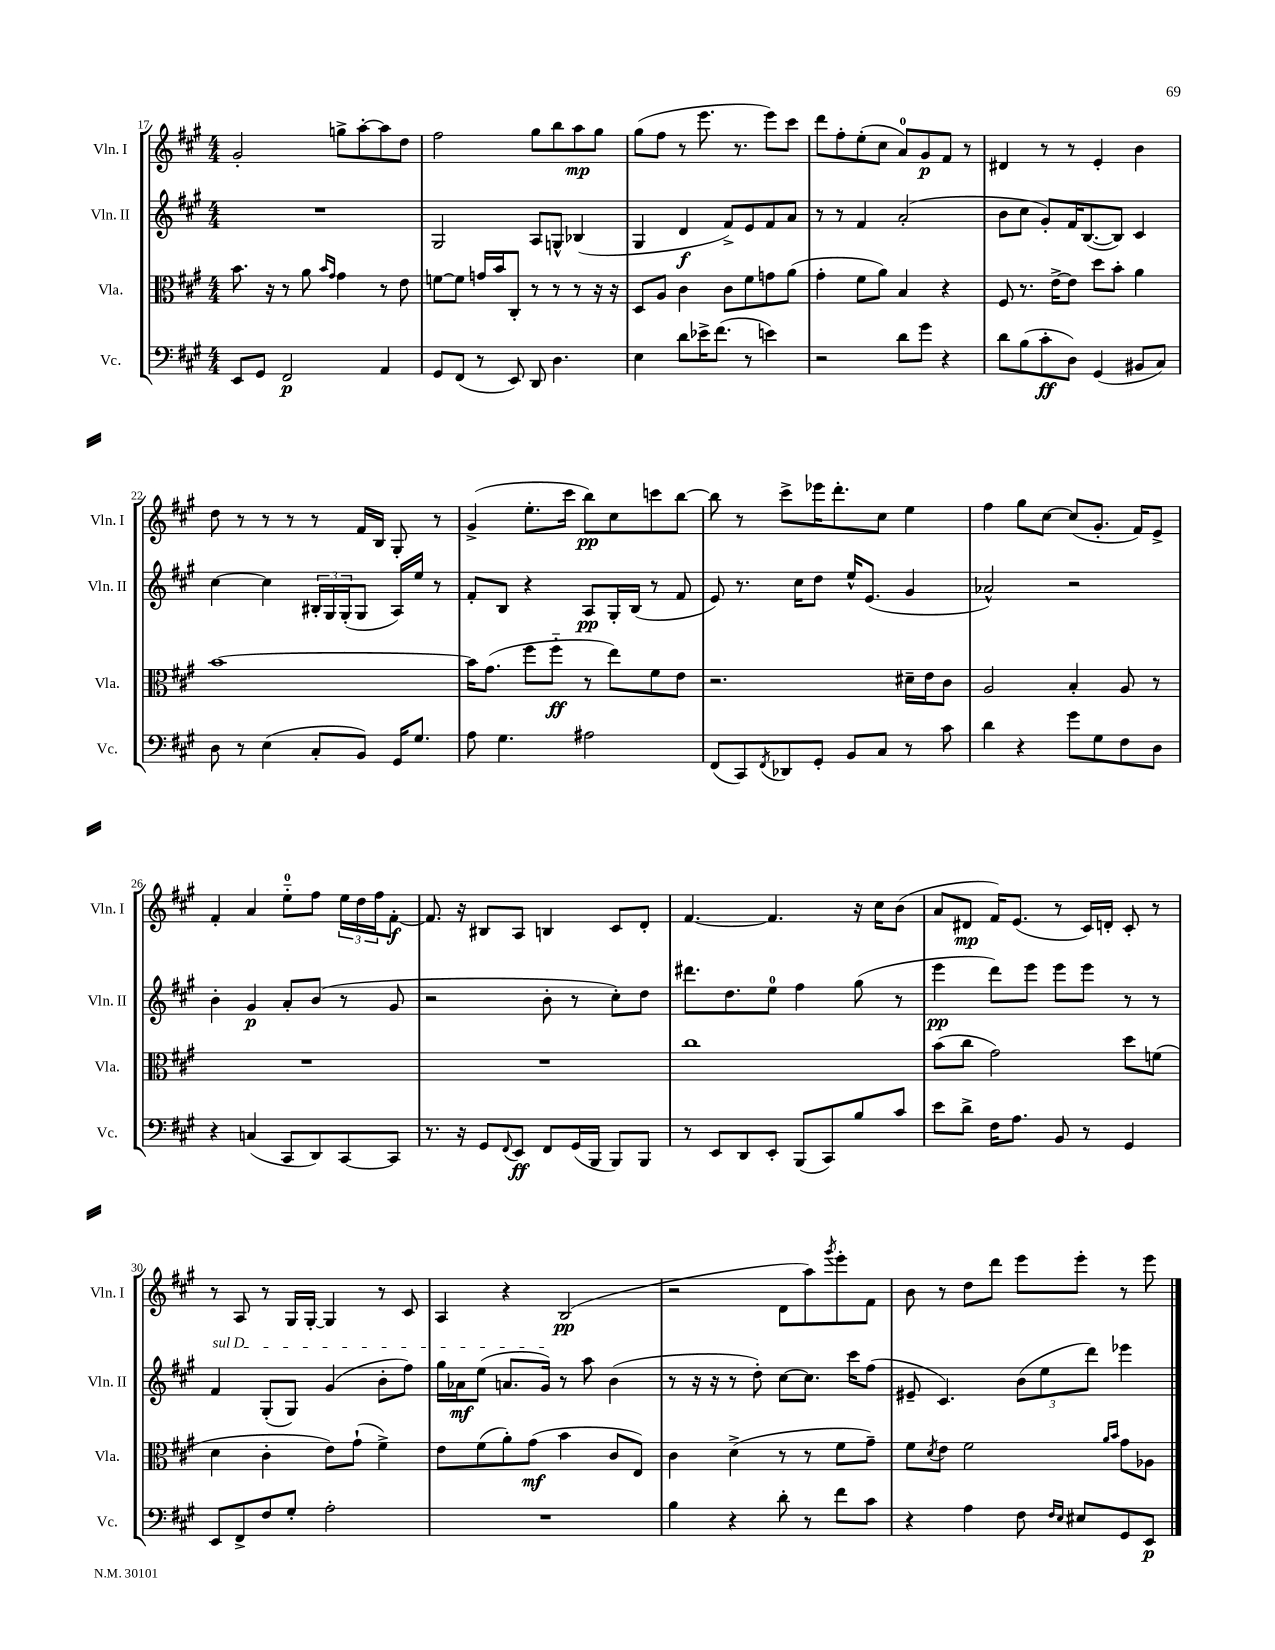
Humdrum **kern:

**kern	**dynam	**kern	**dynam	**kern	**dynam	**kern	**dynam
*part4	*part4	*part3	*part3	*part2	*part2	*part1	*part1
*staff4	*staff4	*staff3	*staff3	*staff2	*staff2	*staff1	*staff1
*I"Vc.	*	*I"Vla.	*	*I"Vln. II	*	*I"Vln. I	*
*I'Vc.	*	*I'Vla.	*	*I'Vln. II	*	*I'Vln. I	*
*clefF4	*	*clefC3	*	*clefG2	*	*clefG2	*
*k[f#c#g#]	*	*k[f#c#g#]	*	*k[f#c#g#]	*	*k[f#c#g#]	*
*M4/4	*	*M4/4	*	*M4/4	*	*M4/4	*
=17	=17	=17	=17	=17	=17	=17	=17
8EE/L	.	8.b\	.	1r	.	2g#'/	.
8GG#/J	.	.	.	.	.	.	.
.	.	16r	.	.	.	.	.
2FF#/	p	8r	.	.	.	.	.
.	.	8a\	.	.	.	.	.
.	.	16qqb/LL	.	.	.	.	.
.	.	16qqg#/JJ	.	.	.	.	.
.	.	4g#\	.	.	.	8ggn^\L	.
.	.	.	.	.	.	[8aa'\	.
4AA/	.	8r	.	.	.	8aa\]	.
.	.	8e\	.	.	.	8dd\J	.
=18	=18	=18	=18	=18	=18	=18	=18
8GG#/L	.	[8fn\L	.	2G#/	.	2ff#\	.
(8FF#/J	.	8f\J]	.	.	.	.	.
8r	.	16gn/LL	.	.	.	.	.
.	.	16b/J	.	.	.	.	.
8EE/)	.	8C#'/J	.	.	.	.	.
8DD/	.	8r	.	8A/L	.	8gg#\L	.
4.D\	.	8r	.	8Gn^^/J	.	8bb\	.
.	.	8r	.	(4B-X/	.	8aa\	mp
.	.	16r	.	.	.	8gg#\J	.
.	.	16r	.	.	.	.	.
=19	=19	=19	=19	=19	=19	=19	=19
4E\	.	8D/L	.	4G#/	.	(8gg#\L	.
.	.	8A/J	.	.	.	8ff#\J	.
8d\L	.	4c#\	.	4d/	f	8r	.
16e-X^\K	.	.	.	.	.	8.eee\	.
(8.f#\J	.	.	.	.	.	.	.
.	.	8c#\L	.	8f#^/L)	.	.	.
.	.	.	.	.	.	8.r	.
8r	.	8f#\	.	8e/	.	.	.
4en\)	.	8gn\	.	8f#/	.	8eee\L)	.
.	.	(8a\J	.	8a/J	.	8ccc#\J	.
=20	=20	=20	=20	=20	=20	=20	=20
2r	.	4g#'\	.	8r	.	8ddd\L	.
.	.	.	.	8r	.	8ff#'\	.
.	.	8f#\L	.	4f#/	.	(8ee'\	.
.	.	8a\J)	.	.	.	8cc#\J	.
8d\L	.	4B/	.	(2a'/	.	8a/L)	.
8g#\J	.	.	.	.	.	8g#/	p
4r	.	4r	.	.	.	8f#/J	.
.	.	.	.	.	.	8r	.
=21	=21	=21	=21	=21	=21	=21	=21
8d\L	.	8F#/	.	8b\L	.	4d#X/	.
(8B\	.	8.r	.	8cc#\J	.	.	.
8c#'\	ff	.	.	8g#'/L)	.	8r	.
.	.	[16e^\KL	.	.	.	.	.
8D\J)	.	8e\J]	.	16f#/K	.	8r	.
.	.	.	.	([8.B/	.	.	.
(4GG#/	.	8dd\L	.	.	.	4e'/	.
.	.	8b'\J	.	8B/J])	.	.	.
8BB#X/L	.	4a\	.	4c#/	.	4b\	.
8C#/J)	.	.	.	.	.	.	.
!!LO:LB:g=z
=22	=22	=22	=22	=22	=22	=22	=22
8D\	.	[1b	.	[4cc#\	.	8dd\	.
8r	.	.	.	.	.	8r	.
(4E\	.	.	.	4cc#\]	.	8r	.
.	.	.	.	.	.	8r	.
8C#'/L	.	.	.	24B#X'/LL	.	8r	.
.	.	.	.	24G#/	.	.	.
.	.	.	.	(24G#'/J	.	.	.
8BB/J)	.	.	.	8G#/J	.	16f#/LL	.
.	.	.	.	.	.	16B/JJ	.
16GG#/KL	.	.	.	16A/LL)	.	8G#'/	.
8.G#/J	.	.	.	16ee/JJ	.	.	.
.	.	.	.	8r	.	8r	.
=23	=23	=23	=23	=23	=23	=23	=23
8A\	.	16b\KL]	.	8f#'/L	.	(4g#^/	.
.	.	(8.g#\J	.	.	.	.	.
4.G#\	.	.	.	8B/J	.	.	.
.	.	8ff#\L	.	4r	.	8.ee'\L	.
.	.	8ff#\J	ff	.	.	.	.
.	.	.	.	.	.	16ccc#\Jk	.
2A#X\	.	8r	.	8A/L	pp	8bb\L)	pp
.	.	8ee\L)	.	16G#'/L	.	8cc#\	.
.	.	.	.	(16B/JJ	.	.	.
.	.	8f#\	.	8r	.	8cccn\	.
.	.	8e\J	.	8f#/	.	[8bb\J	.
=24	=24	=24	=24	=24	=24	=24	=24
(8FF#/L	.	2.r	.	8e/)	.	8bb\]	.
8CC#/)	.	.	.	8.r	.	8r	.
8qFF#/	.	.	.	.	.	.	.
8DD-X/	.	.	.	.	.	8ccc#^\L	.
.	.	.	.	16cc#\KL	.	.	.
8GG#'/J	.	.	.	8dd\J	.	16eee-X\K	.
.	.	.	.	.	.	8.ddd'\	.
8BB/L	.	.	.	16ee^^/KL	.	.	.
.	.	.	.	(8.e/J	.	.	.
8C#/J	.	.	.	.	.	8cc#\J	.
8r	.	16d#X~\LL	.	4g#/	.	4ee\	.
.	.	16e\J	.	.	.	.	.
8c#\	.	8c#\J	.	.	.	.	.
=25	=25	=25	=25	=25	=25	=25	=25
4d\	.	2A/	.	2a-X^^/)	.	4ff#\	.
4r	.	.	.	.	.	8gg#\L	.
.	.	.	.	.	.	[8cc#\J	.
8g#\L	.	4B'/	.	2r	.	(8cc#/L]	.
8G#\	.	.	.	.	.	8.g#'/J	.
8F#\	.	8A/	.	.	.	.	.
.	.	.	.	.	.	16f#/KL)	.
8D\J	.	8r	.	.	.	8e^/J	.
!!LO:LB:g=z
=26	=26	=26	=26	=26	=26	=26	=26
4r	.	1r	.	4b'\	.	4f#'/	.
(4Cn/	.	.	.	4g#/	p	4a/	.
8CC#/L	.	.	.	8a'/L	.	8ee\L	.
8DD/)	.	.	.	(8b/J	.	8ff#\J	.
[8CC#/	.	.	.	8r	.	24ee\LL	.
.	.	.	.	.	.	24dd\	.
.	.	.	.	.	.	24ff#\J	.
8CC#/J]	.	.	.	8g#/	.	[8f#'\J	f
=27	=27	=27	=27	=27	=27	=27	=27
8.r	.	1r	.	2r	.	8.f#/]	.
16r	.	.	.	.	.	16r	.
8GG#/L	.	.	.	.	.	8B#X/L	.
8qqFF#/	.	.	.	.	.	.	.
8EE/J	ff	.	.	.	.	8A/J	.
8FF#/L	.	.	.	8b'\	.	4Bn/	.
(16GG#/L	.	.	.	8r	.	.	.
16BBB/JJ	.	.	.	.	.	.	.
8BBB/L)	.	.	.	8cc#'\L)	.	8c#/L	.
8BBB/J	.	.	.	8dd\J	.	8d'/J	.
=28	=28	=28	=28	=28	=28	=28	=28
8r	.	1cc#	.	8.ddd#X\L	.	[4.f#/	.
8EE/L	.	.	.	.	.	.	.
.	.	.	.	8.dd\	.	.	.
8DD/	.	.	.	.	.	.	.
8EE'/J	.	.	.	8ee\J	.	4.f#/]	.
(8BBB/L	.	.	.	4ff#\	.	.	.
8CC#/)	.	.	.	.	.	.	.
8B/	.	.	.	(8gg#\	.	16r	.
.	.	.	.	.	.	16cc#\KL	.
8c#/J	.	.	.	8r	.	(8b\J	.
=29	=29	=29	=29	=29	=29	=29	=29
8e\L	.	(8b\L	.	4eee\	pp	8a/L	.
8d^\J	.	8cc#\J	.	.	.	8d#X/J	mp
16F#\KL	.	2g#\)	.	8ddd\L)	.	16f#/KL)	.
8.A\J	.	.	.	.	.	(8.e/J	.
.	.	.	.	8eee\J	.	.	.
8BB/	.	.	.	8eee\L	.	8r	.
8r	.	.	.	8eee\J	.	16c#/LL)	.
.	.	.	.	.	.	16dn'/JJ	.
4GG#/	.	8dd\L	.	8r	.	8c#'/	.
.	.	(8fn\J	.	8r	.	8r	.
!!LO:LB:g=z
=30	=30	=30	=30	=30	=30	=30	=30
!	!	!	!	!LO:TX:a:i:t=sul D	!	!	!
8EE/L	.	4d\	.	4f#/	.	8r	.
8FF#^/	.	.	.	.	.	8A/	.
8F#/	.	4c#'\	.	(8G#'/L	.	8r	.
8G#'/J	.	.	.	8G#/J)	.	16G#/LL	.
.	.	.	.	.	.	[16G#'/JJ	.
2A'\	.	8e\L)	.	(4g#/	.	4G#/]	.
.	.	(8g#`\J	.	.	.	.	.
.	.	4f#^\)	.	8b'\L	.	8r	.
.	.	.	.	8ff#\J)	.	8c#/	.
=31	=31	=31	=31	=31	=31	=31	=31
1r	.	8e\L	.	16gg#\LL	.	4A/	.
.	.	.	.	16a-X\J	mf	.	.
.	.	(8f#\	.	(8ee\J	.	.	.
.	.	8a'\)	.	8.an/L	.	4r	.
.	.	(8g#\J	mf	.	.	.	.
.	.	.	.	16g#/Jk)	.	.	.
.	.	4b\	.	8r	.	(2B/	pp
.	.	.	.	8aa\	.	.	.
.	.	8c#/L	.	(4b\	.	.	.
.	.	8E/J)	.	.	.	.	.
=32	=32	=32	=32	=32	=32	=32	=32
4B\	.	4c#\	.	8r	.	2r	.
.	.	.	.	16r	.	.	.
.	.	.	.	16r	.	.	.
4r	.	(4d^\	.	8r	.	.	.
.	.	.	.	8dd'\)	.	.	.
8d'\	.	8r	.	[8cc#\L	.	8d\L	.
8r	.	8r	.	8.cc#\J]	.	8aa\)	.
.	.	.	.	.	.	8qggg#/	.
8f#\L	.	8f#\L	.	.	.	8eee'\	.
.	.	.	.	16ccc#\KL	.	.	.
8c#\J	.	8g#~\J)	.	(8ff#\J	.	8f#\J	.
=33	=33	=33	=33	=33	=33	=33	=33
4r	.	8f#\L	.	8e#X~/	.	8b\	.
.	.	8qd/	.	.	.	.	.
.	.	8e\J	.	4.c#/)	.	8r	.
4A\	.	2f#\	.	.	.	8dd\L	.
.	.	.	.	.	.	8ddd\J	.
8F#\	.	.	.	(12b\L	.	8eee\L	.
.	.	.	.	12ee\	.	.	.
16qqF#/LL	.	.	.	.	.	.	.
16qqE/JJ	.	.	.	.	.	.	.
8E#X/L	.	.	.	.	.	8eee'\J	.
.	.	.	.	12ddd\J)	.	.	.
.	.	16qqa/LL	.	.	.	.	.
.	.	16qqb/JJ	.	.	.	.	.
8GG#/	.	8g#\L	.	4eee-X\	.	8r	.
8EE/J	p	8A-X\J	.	.	.	8eee\	.
==	==	==	==	==	==	==	==
*-	*-	*-	*-	*-	*-	*-	*-
